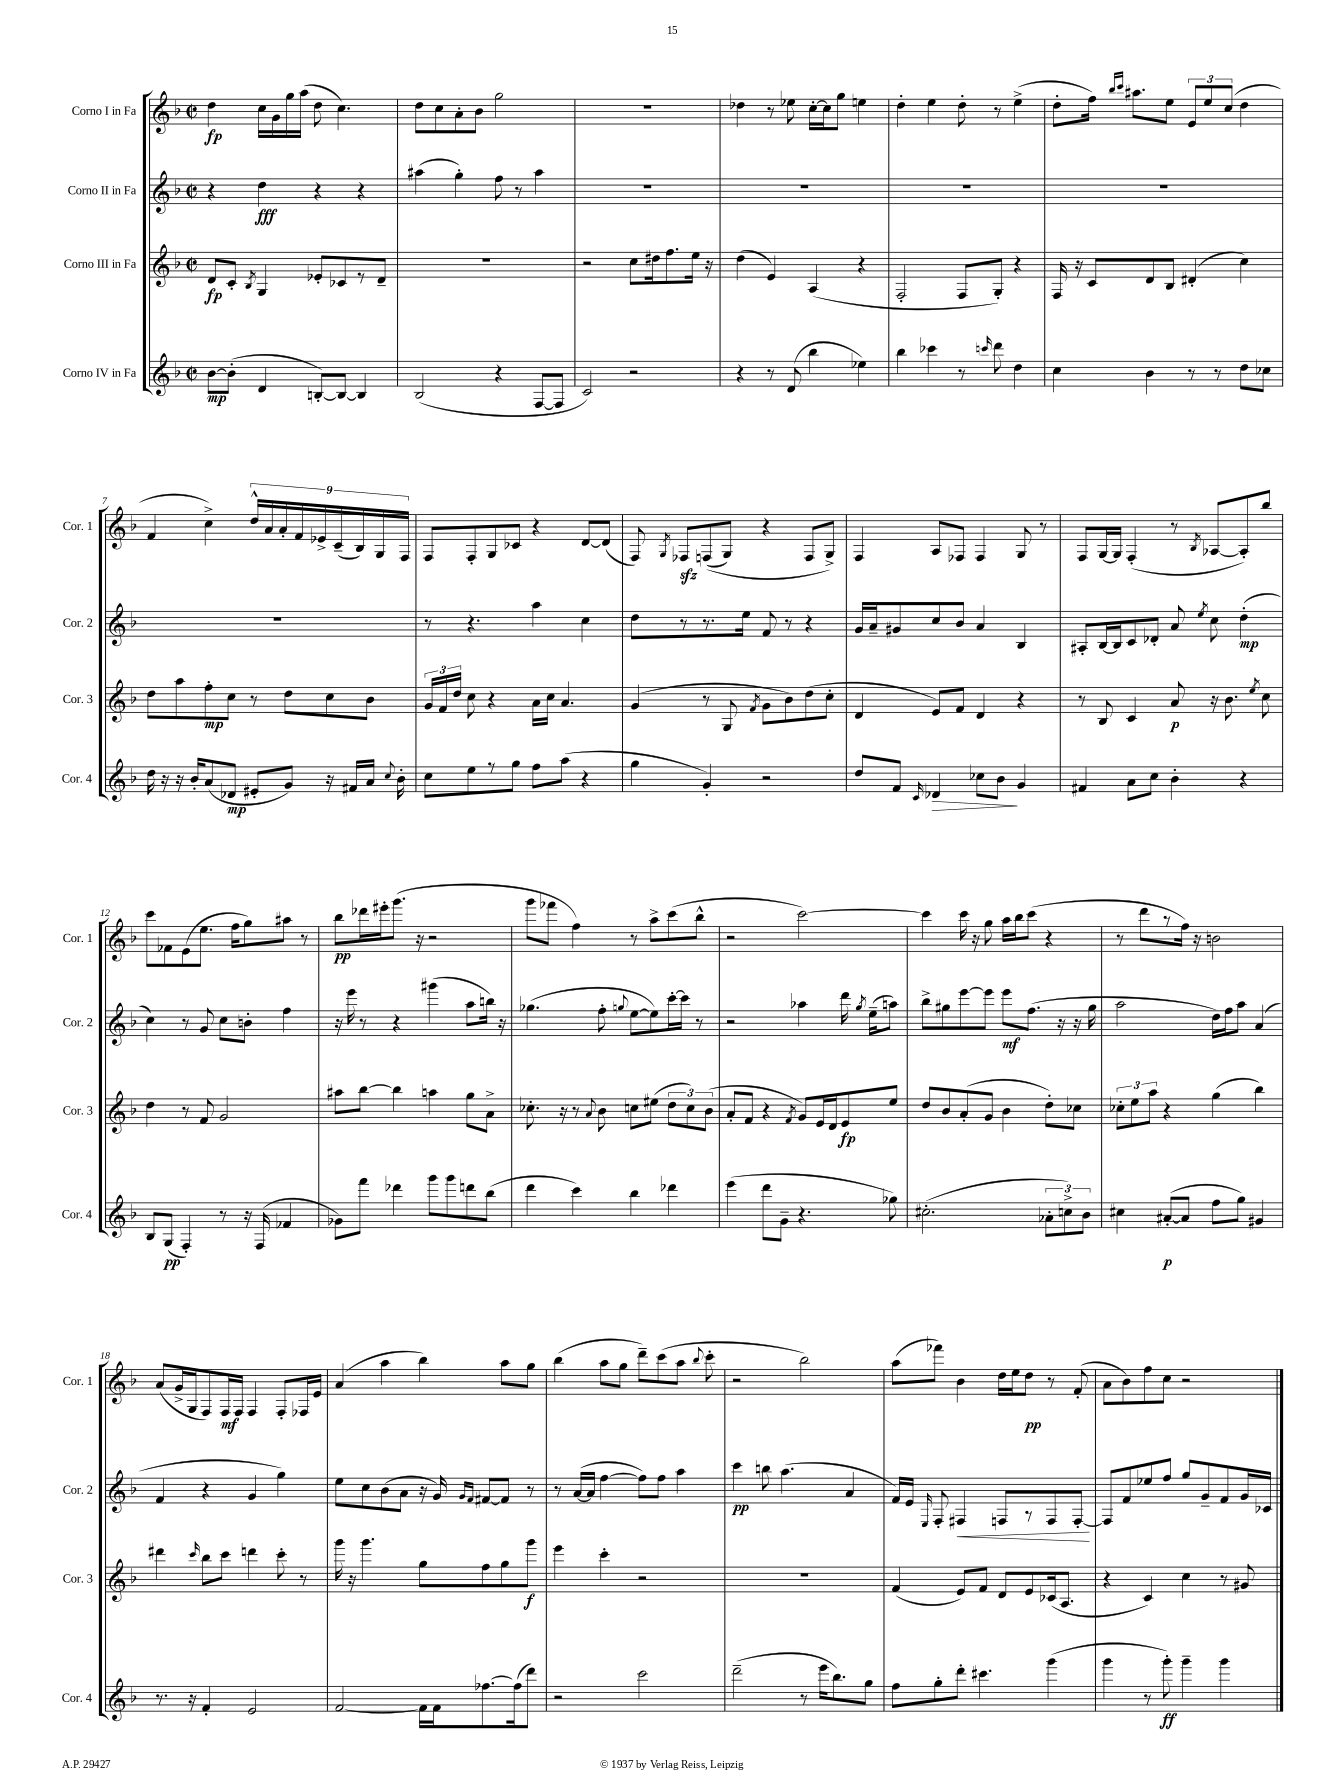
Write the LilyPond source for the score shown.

<<
\new StaffGroup <<
\new Staff = "s0" \with { instrumentName = "Corno I in Fa" shortInstrumentName = "Cor. 1" } {
    \clef treble \key f \major \defaultTimeSignature \time 2/2
    \autoBeamOff d''4\fp c''16[ g'16 g''16 a''16]( d''8 c''4.) |
    d''8[ c''8 a'8-. bes'8] g''2 |
    R1 |
    des''4 r8 ees''8 c''16[~-. c''16 g''8] e''4 |
    d''4-. e''4 d''8-. r8 e''4->( |
    d''8[-. f''16]) \grace { bes''16[ c'''16] } ais''8.[ e''8] \tuplet 3/2 { e'8[ e''8 c''8]( } d''4 |
    f'4 c''4->) \tuplet 9/8 { d''16[-^ a'16 a'16-. f'16 ees'16-> c'16--( bes16) g16 f16] } |
    f8[ f8-. g8 ces'8] r4 d'8[~ d'8]( |
    f8) \acciaccatura { g8 } fes8[\sfz f8(\( g8]) r4 f8[ g8]->\) |
    f4 a8[ fes8] fes4 g8 r8 |
    f8[ g16~ g16] f4-.( r8 \acciaccatura { bes8 } aes8[~ aes8-.) bes''8] |
    c'''8[ fes'8 e'8( e''8.] f''16[ g''8) ais''8] r8 |
    bes''8[\pp des'''16 eis'''16-. g'''8.]( r16 r2 |
    g'''8[ fes'''8] f''4) r8 a''8[-> c'''8( bes''8]-^ |
    r2 c'''2~) |
    c'''4 c'''16 r16 g''8 a''16[ bes''16 c'''8]( r4 |
    r8 d'''8[ r8 f''16]) r16 b'2 |
    a'8[( g'16-> g16 f8) f16\mf f16] f4 f8[-. fes16 e'16] |
    a'4( a''4 bes''4) a''8[ g''8] |
    bes''4( a''8[ g''8] d'''8[--) c'''8( a''8] \appoggiatura { bes''8 } c'''8-. |
    r2 bes''2) |
    a''8[( fes'''8]) bes'4 d''16[ e''16 d''8]\pp r8 f'8-.( |
    a'8[ bes'8) f''8 c''8] r2 \bar "|." |
}
\new Staff = "s1" \with { instrumentName = "Corno II in Fa" shortInstrumentName = "Cor. 2" } {
    \clef treble \key f \major \defaultTimeSignature \time 2/2
    \autoBeamOff r4 d''4\fff r4 r4 |
    ais''4( g''4-.) f''8 r8 ais''4 |
    R1 |
    R1 |
    R1 |
    R1 |
    R1 |
    r8 r4. a''4 c''4 |
    d''8[ r8 r8. e''16] f'8 r8 r4 |
    g'16[ a'16-- gis'8 c''8 bes'8] a'4 bes4 |
    ais8[-. bes16~ bes16 c'8 des'8]-. a'8 \acciaccatura { e''8 } c''8 d''4-.\mp( |
    c''4) r8 g'8 c''8[ b'8]-. f''4 |
    r16 e'''16 r8 r4 gis'''4( a''8[ b''16]) r16 |
    ges''4.( f''8-. \appoggiatura { g''8 } e''8[~ e''8) c'''16~-. c'''16] r8 |
    r2 aes''4 d'''16 \acciaccatura { g''8 } e''16[--( a''8]) |
    bes''8[-> gis''8 e'''8~ e'''8] e'''8[\mf f''8.]( r16 r16 gis''16 |
    a''2 d''16[) f''16 a''8] a'4( |
    f'4 r4 g'4 g''4) |
    e''8[ c''8 bes'8( a'8] r16 g'16) \grace { g'16[ f'16] } fis'8[~ fis'8] r8 |
    r8 a'16[~( a'16] f''4~ f''8[) f''8] a''4 |
    c'''4\pp b''8 a''4.( a'4 |
    f'16[) e'16] \grace { e16 } f8-. fis4\< f8[ r8 f8 f8]~-.\! |
    f8[ f'8 ees''8 f''8] g''8[ g'8-- f'8 g'16 ces'16] \bar "|." |
}
\new Staff = "s2" \with { instrumentName = "Corno III in Fa" shortInstrumentName = "Cor. 3" } {
    \clef treble \key f \major \defaultTimeSignature \time 2/2
    \autoBeamOff d'8[\fp c'8]-. \acciaccatura { bes8 } g4 ees'8[-. ces'8 r8 d'8]-- |
    R1 |
    r2 c''8[ dis''16 f''8. e''16] r16 |
    d''4( e'4) a4( r4 |
    f2-. f8[ g8]-.) r4 |
    f16 r16 c'8[ d'8 bes8] dis'4-.( c''4) |
    d''8[ a''8 f''8-.\mp c''8] r8 d''8[ c''8 bes'8] |
    \tuplet 3/2 { g'16[ f'16 d''16] } c''8 r4 a'16[ c''16] a'4. |
    g'4( r8 g8 \acciaccatura { f'8 } g'8[ bes'8) d''8( c''8]-. |
    d'4 e'8[) f'8] d'4 r4 |
    r8 bes8 c'4 a'8\p r16 bes'8. \acciaccatura { e''8 } c''8 |
    d''4 r8 f'8 g'2 |
    ais''8[ bes''8]~ bes''4 a''4 g''8[ a'8]-> |
    ces''8.-. r16 r8 \appoggiatura { a'8 } bes'8 c''8[ eis''8]( \tuplet 3/2 { d''8[ c''8) bes'8]( } |
    a'8[-. f'8] r4 \acciaccatura { f'8 } g'8[) e'16 d'16 e'8\fp e''8] |
    d''8[ bes'8 a'8-.( g'8] bes'4 d''8[-.) ces''8] |
    \tuplet 3/2 { ces''8[-. e''8 a''8] } r4 g''4( bes''4) |
    dis'''4 \grace { c'''16 } bes''8[ c'''8] d'''4 c'''8-. r8 |
    g'''16 r16 g'''4. g''8[ f''8 g''8 g'''8]\f |
    e'''4 c'''4-. r2 |
    R1 |
    f'4( e'8[) f'8] d'8[ e'8 ces'16( a8.] |
    r4 c'4) c''4 r8 gis'8 \bar "|." |
}
\new Staff = "s3" \with { instrumentName = "Corno IV in Fa" shortInstrumentName = "Cor. 4" } {
    \clef treble \key f \major \defaultTimeSignature \time 2/2
    \autoBeamOff bes'8[~\mp bes'8]-.( d'4 b8[~-.) b8]~ b4 |
    bes2( r4 f8[~ f8] |
    c'2) r2 |
    r4 r8 d'8( bes''4 ees''4) |
    bes''4 ces'''4 r8 \grace { c'''16 } d'''8 d''4 |
    c''4 bes'4 r8 r8 d''8[ ces''8] |
    d''16 r16 r16 bes'16[-. a'8( des'8]\mp eis'8[-. g'8]) r16 fis'16[ a'16] \appoggiatura { c''8 } bes'16-. |
    c''8[ e''8 r8 g''8] f''8[ a''8]( r4 |
    g''4 g'4-.) r2 |
    d''8[ f'8] \grace { c'16 } des'4\> ces''8[ bes'8]\! g'4 |
    fis'4 a'8[ c''8] bes'4-. r4 |
    bes8[ g8]\pp( f4-.) r8 r16 f16( fes'4 |
    ges'8[) f'''8] des'''4 g'''8[ g'''8 d'''8 bes''8]( |
    d'''4 c'''4) bes''4 des'''4 |
    e'''4( d'''8[ g'8]-- r4. ges''8) |
    cis''2.-.( \tuplet 3/2 { aes'8[-. c''8->) bes'8] } |
    cis''4 ais'8[~-.\p( ais'8] f''8[ g''8]) gis'4 |
    r8. r16 f'4-. e'2 |
    f'2~ f'16[ f'16 fes''8.~ fes''16( d'''8]) |
    r2 c'''2 |
    d'''2--( r8 e'''16[ bes''8.) g''8] |
    f''8[ g''8-. d'''8]-. cis'''4. g'''4( |
    g'''4 r8 g'''8-.\ff) g'''4-- g'''4 \bar "|." |
}
>>
>>
